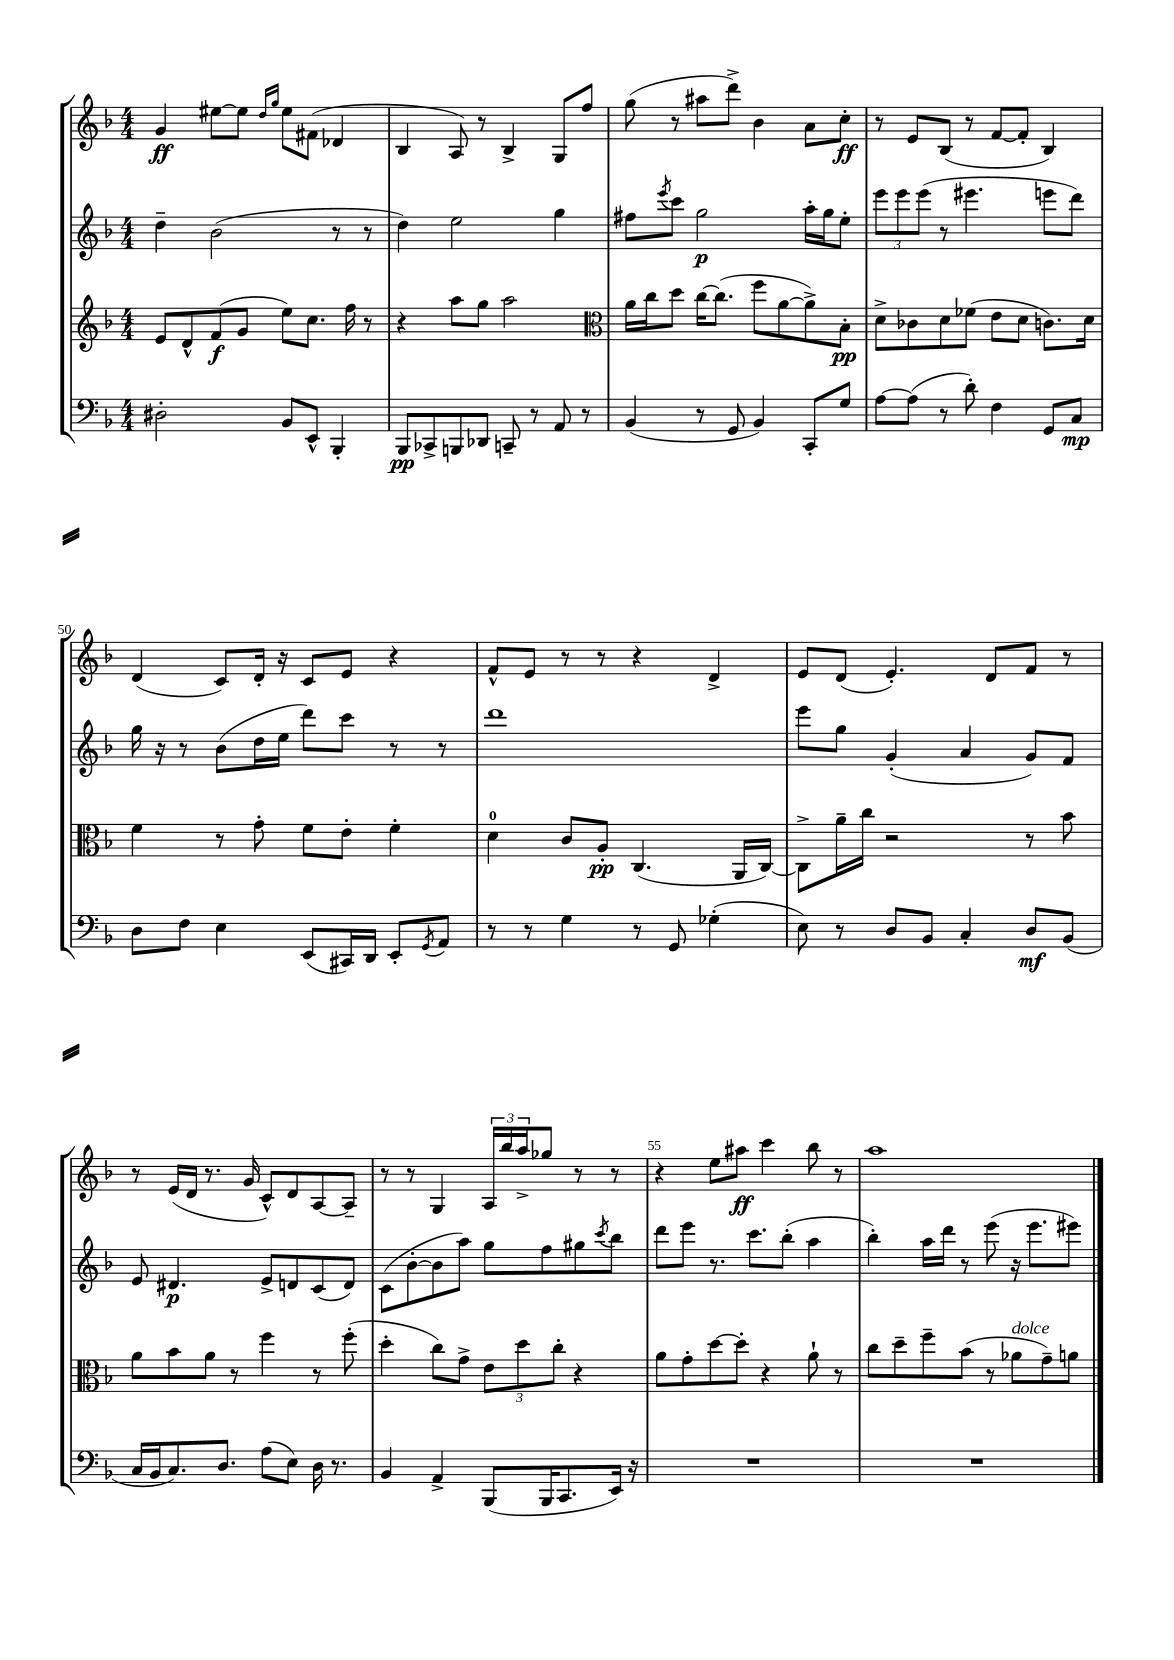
<<
\new StaffGroup <<
\new Staff = "s0" {
    \clef treble \key f \major \numericTimeSignature \time 4/4
    g'4\ff eis''8~ eis''8 \grace { d''16 g''16 } eis''8 fis'8( des'4 |
    bes4 a8) r8 bes4-> g8 f''8 |
    g''8( r8 ais''8 d'''8->) bes'4 a'8 c''8-.\ff |
    r8 e'8 bes8( r8 f'8~ f'8-. bes4) |
    d'4( c'8) d'16-. r16 c'8 e'8 r4 |
    f'8-^ e'8 r8 r8 r4 d'4-> |
    e'8 d'8( e'4.-.) d'8 f'8 r8 |
    r8 e'16( d'16 r8. g'16 c'8-^) d'8 a8~ a8-- |
    r8 r8 g4 \tuplet 3/2 { a16 bes''16 a''16-> } ges''8 r8 r8 |
    r4 e''8 ais''8\ff c'''4 bes''8 r8 |
    a''1 \bar "|." |
}
\new Staff = "s1" {
    \clef treble \key f \major \numericTimeSignature \time 4/4
    d''4-- bes'2( r8 r8 |
    d''4) e''2 g''4 |
    fis''8 \acciaccatura { e'''8 } c'''8 g''2\p a''16-. g''16 e''8-. |
    \tuplet 3/2 { e'''8 e'''8 e'''8( } r8 eis'''4. e'''8 d'''8) |
    g''16 r16 r8 bes'8( d''16 e''16 d'''8) c'''8 r8 r8 |
    d'''1 |
    e'''8 g''8 g'4-.( a'4 g'8) f'8 |
    e'8 dis'4.\p e'8-> d'8 c'8( d'8) |
    c'8( bes'8~-. bes'8 a''8) g''8 f''8 gis''8 \acciaccatura { c'''8 } bes''8 |
    d'''8 e'''8 r8. c'''8. bes''8-.( a''4 |
    bes''4-.) a''16 d'''16 r8 e'''8( r16 e'''8. eis'''8) \bar "|." |
}
\new Staff = "s2" {
    \clef treble \key f \major \numericTimeSignature \time 4/4
    e'8 d'8-^ f'8\f( g'8 e''8) c''8. f''16 r8 |
    r4 a''8 g''8 a''2 |
    \clef alto a'16 c''16 d''8 c''16~ c''8.( f''8 a'8~ a'8->) bes8-.\pp |
    d'8-> ces'8 d'8 fes'8( e'8 d'8 c'8.) d'16 |
    f'4 r8 g'8-. f'8 e'8-. f'4-. |
    d'4-0 c'8 a8-.\pp c4.( a,16 c16~) |
    c8-> a'16-- c''16 r2 r8 bes'8 |
    a'8 bes'8 a'8 r8 f''4 r8 f''8-.( |
    d''4-. c''8) g'8-> \tuplet 3/2 { e'8 d''8 c''8-. } r4 |
    a'8 g'8-. d''8~ d''8-. r4 a'8-! r8 |
    c''8 d''8-- f''8-- bes'8( r8 aes'8^\markup { \italic "dolce" } g'8--) a'8 \bar "|." |
}
\new Staff = "s3" {
    \clef bass \key f \major \numericTimeSignature \time 4/4
    dis2-. bes,8 e,8-^ bes,,4-. |
    bes,,8\pp ces,8-> b,,8 des,8 c,8-- r8 a,8 r8 |
    bes,4( r8 g,8 bes,4) c,8-. g8 |
    a8~ a8( r8 d'8-.) f4 g,8 c8\mp |
    d8 f8 e4 e,8( cis,16) d,16 e,8-. \acciaccatura { g,8 } a,8 |
    r8 r8 g4 r8 g,8 ges4-.( |
    e8) r8 d8 bes,8 c4-. d8\mf bes,8( |
    c16 bes,16 c8.) d8. a8( e8) d16 r8. |
    bes,4 a,4-> bes,,8( bes,,16 c,8. e,16) r16 |
    R1 |
    R1 \bar "|." |
}
>>
>>
\layout { \context { \Score currentBarNumber = #46 \override BarNumber.break-visibility = ##(#f #t #t) barNumberVisibility = #(every-nth-bar-number-visible 5) } }
